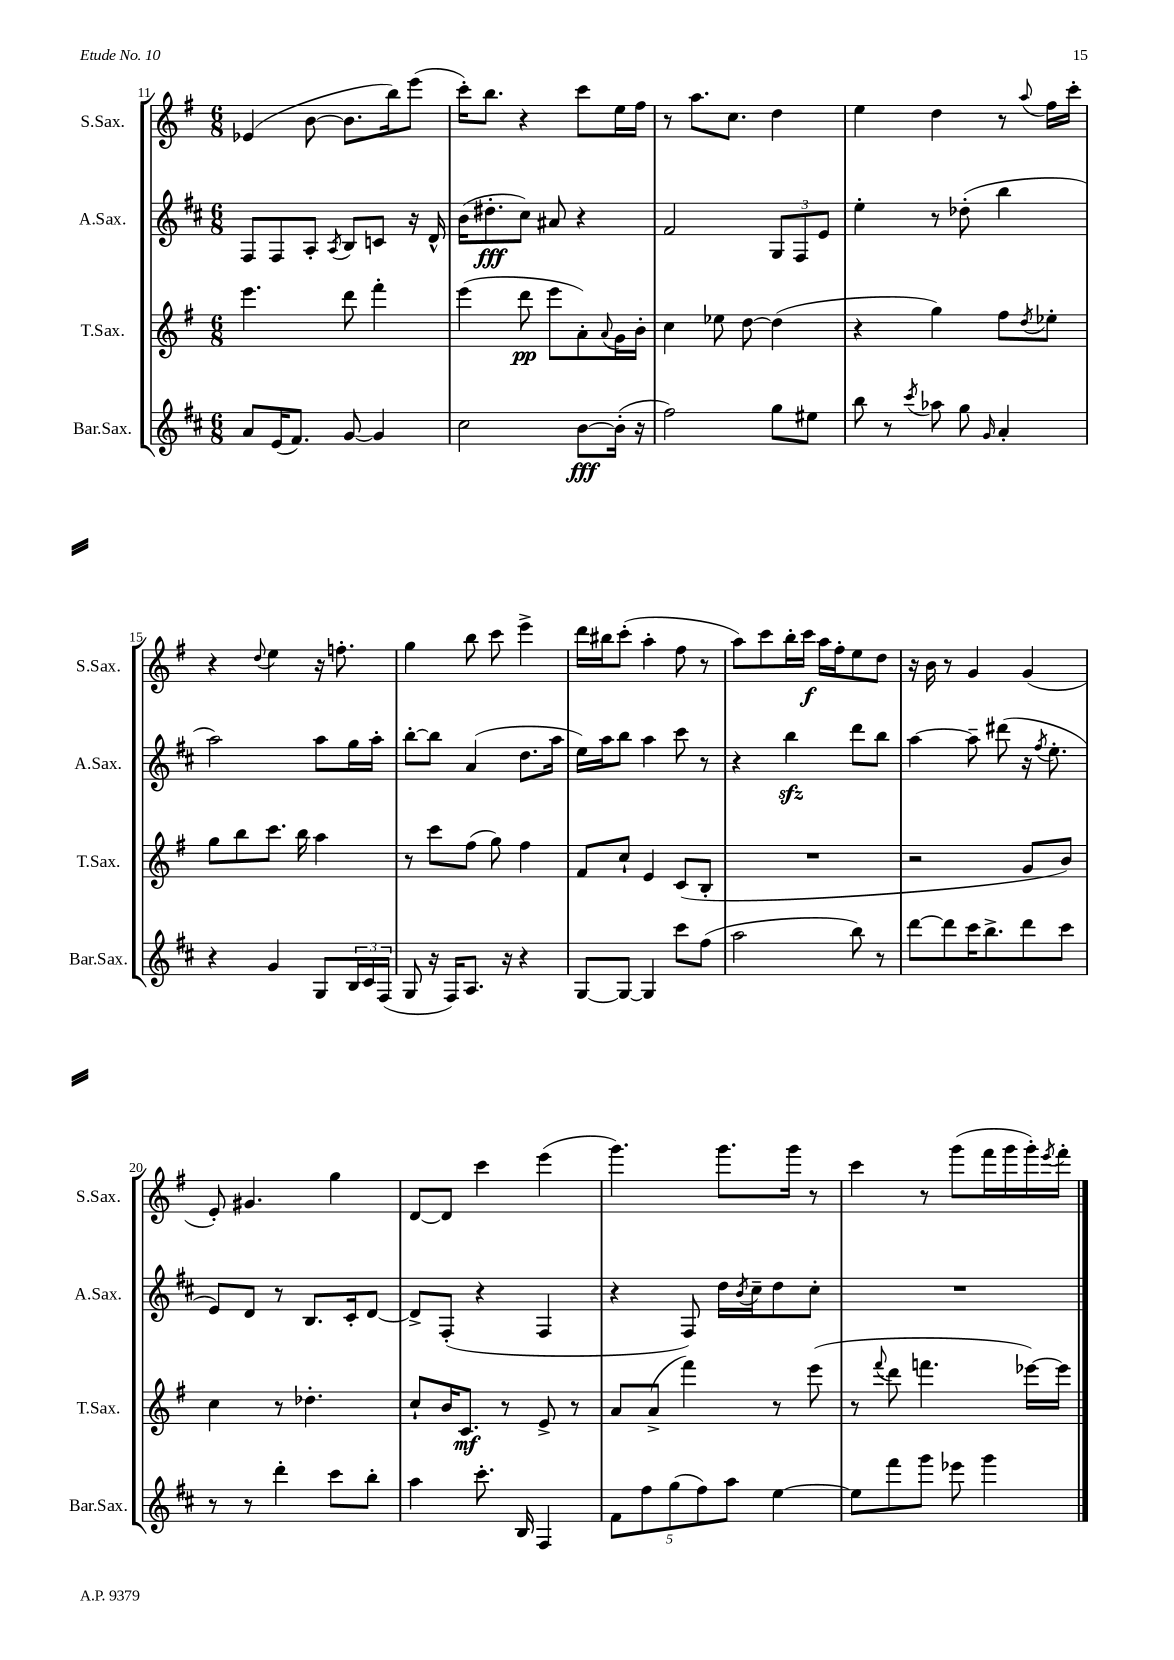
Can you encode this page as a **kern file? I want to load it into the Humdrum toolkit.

**kern	**dynam	**kern	**dynam	**kern	**dynam	**kern	**dynam
*part4	*part4	*part3	*part3	*part2	*part2	*part1	*part1
*staff4	*staff4	*staff3	*staff3	*staff2	*staff2	*staff1	*staff1
*I"Bar.Sax.	*	*I"T.Sax.	*	*I"A.Sax.	*	*I"S.Sax.	*
*I'Bar.Sax.	*	*I'T.Sax.	*	*I'A.Sax.	*	*I'S.Sax.	*
*clefG2	*	*clefG2	*	*clefG2	*	*clefG2	*
*k[f#c#]	*	*k[f#]	*	*k[f#c#]	*	*k[f#]	*
*M6/8	*	*M6/8	*	*M6/8	*	*M6/8	*
=11	=11	=11	=11	=11	=11	=11	=11
8a/L	.	4.eee\	.	8F#/L	.	(4e-X/	.
(16e/K	.	.	.	8F#/	.	.	.
8.f#/J)	.	.	.	.	.	.	.
.	.	.	.	8A'/J	.	[8b\	.
.	.	.	.	8qA/	.	.	.
[8g/	.	8ddd\	.	8B/L	.	8.b\L]	.
4g/]	.	4fff#'\	.	8cn/J	.	.	.
.	.	.	.	.	.	16bb\k)	.
.	.	.	.	16r	.	(8eee\J	.
.	.	.	.	16d^^/	.	.	.
=12	=12	=12	=12	=12	=12	=12	=12
2cc#\	.	(4eee\	.	(16b\KL	.	16ccc'\KL)	.
.	.	.	.	8.dd#X'\	fff	8.bb\J	.
.	.	8ddd\	pp	8cc#\J)	.	4r	.
.	.	8eee\L	.	8a#X/	.	.	.
[8b\L	fff	8a'\)	.	4r	.	8ccc\L	.
.	.	8qqa/	.	.	.	.	.
(16b'\Jk]	.	16g\L	.	.	.	16ee\L	.
16r	.	16b'\JJ	.	.	.	16ff#\JJ	.
=13	=13	=13	=13	=13	=13	=13	=13
2ff#\)	.	4cc\	.	2f#/	.	8r	.
.	.	.	.	.	.	8.aa\L	.
.	.	8ee-X\	.	.	.	.	.
.	.	.	.	.	.	8.cc\J	.
.	.	[8dd\	.	.	.	.	.
8gg\L	.	(4dd\]	.	12G/L	.	4dd\	.
.	.	.	.	12F#/	.	.	.
8ee#X\J	.	.	.	.	.	.	.
.	.	.	.	12e/J	.	.	.
=14	=14	=14	=14	=14	=14	=14	=14
8bb\	.	4r	.	4ee'\	.	4ee\	.
8r	.	.	.	.	.	.	.
8qccc#/	.	.	.	.	.	.	.
8aa-X\	.	4gg\)	.	8r	.	4dd\	.
8gg\	.	.	.	(8dd-X'\	.	.	.
16qqg/	.	.	.	.	.	.	.
4a'/	.	8ff#\L	.	4bb\	.	8r	.
.	.	8qdd/	.	.	.	8qqaa/	.
.	.	8ee-X'\J	.	.	.	16ff#\LL	.
.	.	.	.	.	.	16ccc'\JJ	.
!!LO:LB:g=z
=15	=15	=15	=15	=15	=15	=15	=15
4r	.	8gg\L	.	2aa\)	.	4r	.
.	.	8bb\	.	.	.	.	.
.	.	.	.	.	.	8qqdd/	.
4g/	.	8.ccc\J	.	.	.	4ee\	.
.	.	16bb\	.	.	.	.	.
8G/L	.	4aa\	.	8aa\L	.	16r	.
.	.	.	.	.	.	8.ffn'\	.
24B/L	.	.	.	16gg\L	.	.	.
24c#/	.	.	.	.	.	.	.
.	.	.	.	16aa'\JJ	.	.	.
(24F#/JJ	.	.	.	.	.	.	.
=16	=16	=16	=16	=16	=16	=16	=16
8G/	.	8r	.	[8bb'\L	.	4gg\	.
16r	.	8ccc\L	.	8bb\J]	.	.	.
16F#/KL)	.	.	.	.	.	.	.
8.A/J	.	(8ff#\J	.	(4a/	.	8bb\	.
.	.	8gg\)	.	.	.	8ccc\	.
16r	.	.	.	.	.	.	.
4r	.	4ff#\	.	8.dd\L	.	4eee^\	.
.	.	.	.	16aa\Jk	.	.	.
=17	=17	=17	=17	=17	=17	=17	=17
[8G/L	.	8f#/L	.	16ee\LL)	.	16ddd\LL	.
.	.	.	.	16aa\J	.	16bb#X\J	.
8G/J_	.	8cc`/J	.	8bb\J	.	(8ccc'\J	.
4G/]	.	4e/	.	4aa\	.	4aa'\	.
8ccc#\L	.	(8c/L	.	8ccc#\	.	8ff#\	.
(8ff#\J	.	8B'/J	.	8r	.	8r	.
=18	=18	=18	=18	=18	=18	=18	=18
2aa\	.	2.r	.	4r	.	8aa\L)	.
.	.	.	.	.	.	8ccc\	.
.	.	.	.	4bbzz\	.	16bb'\L	.
.	.	.	.	.	.	16ccc\JJ	f
.	.	.	.	.	.	16aa\LL	.
.	.	.	.	.	.	16ff#'\J	.
8bb\)	.	.	.	8ddd\L	.	8ee\	.
8r	.	.	.	8bb\J	.	8dd\J	.
=19	=19	=19	=19	=19	=19	=19	=19
[8ddd\L	.	2r	.	[4aa\	.	16r	.
.	.	.	.	.	.	16b\	.
8ddd\]	.	.	.	.	.	8r	.
16ccc#\K	.	.	.	8aa~\]	.	4g/	.
8.bb^\	.	.	.	.	.	.	.
.	.	.	.	(8ddd#X\	.	.	.
8ddd\	.	8g/L	.	16r	.	(4g/	.
.	.	.	.	8qff#/	.	.	.
.	.	.	.	8.ee'\	.	.	.
8ccc#\J	.	8b/J)	.	.	.	.	.
!!LO:LB:g=z
=20	=20	=20	=20	=20	=20	=20	=20
8r	.	4cc\	.	8e/L)	.	8e'/)	.
8r	.	.	.	8d/J	.	4.g#X/	.
4ddd'\	.	8r	.	8r	.	.	.
.	.	4.dd-X'\	.	8.B/L	.	.	.
8ccc#\L	.	.	.	.	.	4gg\	.
.	.	.	.	16c#'/k	.	.	.
8bb'\J	.	.	.	[8d/J	.	.	.
=21	=21	=21	=21	=21	=21	=21	=21
4aa\	.	8cc`/L	.	8d^/L]	.	[8d/L	.
.	.	16b/K	.	(8F#'/J	.	8d/J]	.
.	.	8.c/J	mf	.	.	.	.
8.ccc#'\	.	.	.	4r	.	4ccc\	.
.	.	8r	.	.	.	.	.
16B/	.	.	.	.	.	.	.
4F#/	.	8e^/	.	4F#/	.	(4eee\	.
.	.	8r	.	.	.	.	.
=22	=22	=22	=22	=22	=22	=22	=22
10f#\L	.	8a/L	.	4r	.	4.ggg\)	.
10ff#\	.	.	.	.	.	.	.
.	.	(8a^/J	.	.	.	.	.
(10gg\	.	.	.	.	.	.	.
.	.	4fff#\)	.	8F#/)	.	.	.
10ff#\)	.	.	.	.	.	.	.
.	.	.	.	16dd\LL	.	8.ggg\L	.
10aa\J	.	.	.	.	.	.	.
.	.	.	.	8qb/	.	.	.
.	.	.	.	16cc#~\J	.	.	.
[4ee\	.	8r	.	8dd\	.	.	.
.	.	.	.	.	.	16ggg\Jk	.
.	.	(8eee\	.	8cc#'\J	.	8r	.
=23	=23	=23	=23	=23	=23	=23	=23
8ee\L]	.	8r	.	2.r	.	4ccc\	.
.	.	8qqfff#/	.	.	.	.	.
8fff#\	.	8ddd\	.	.	.	.	.
8ggg\J	.	4.fffn\	.	.	.	8r	.
8eee-X\	.	.	.	.	.	(8ggg\L	.
4ggg\	.	.	.	.	.	16fff#\L	.
.	.	.	.	.	.	16ggg\	.
.	.	[16eee-X\LL)	.	.	.	16ggg'\)	.
.	.	.	.	.	.	8qeee/	.
.	.	16eee-\JJ]	.	.	.	16fff#'\JJ	.
==	==	==	==	==	==	==	==
*-	*-	*-	*-	*-	*-	*-	*-
